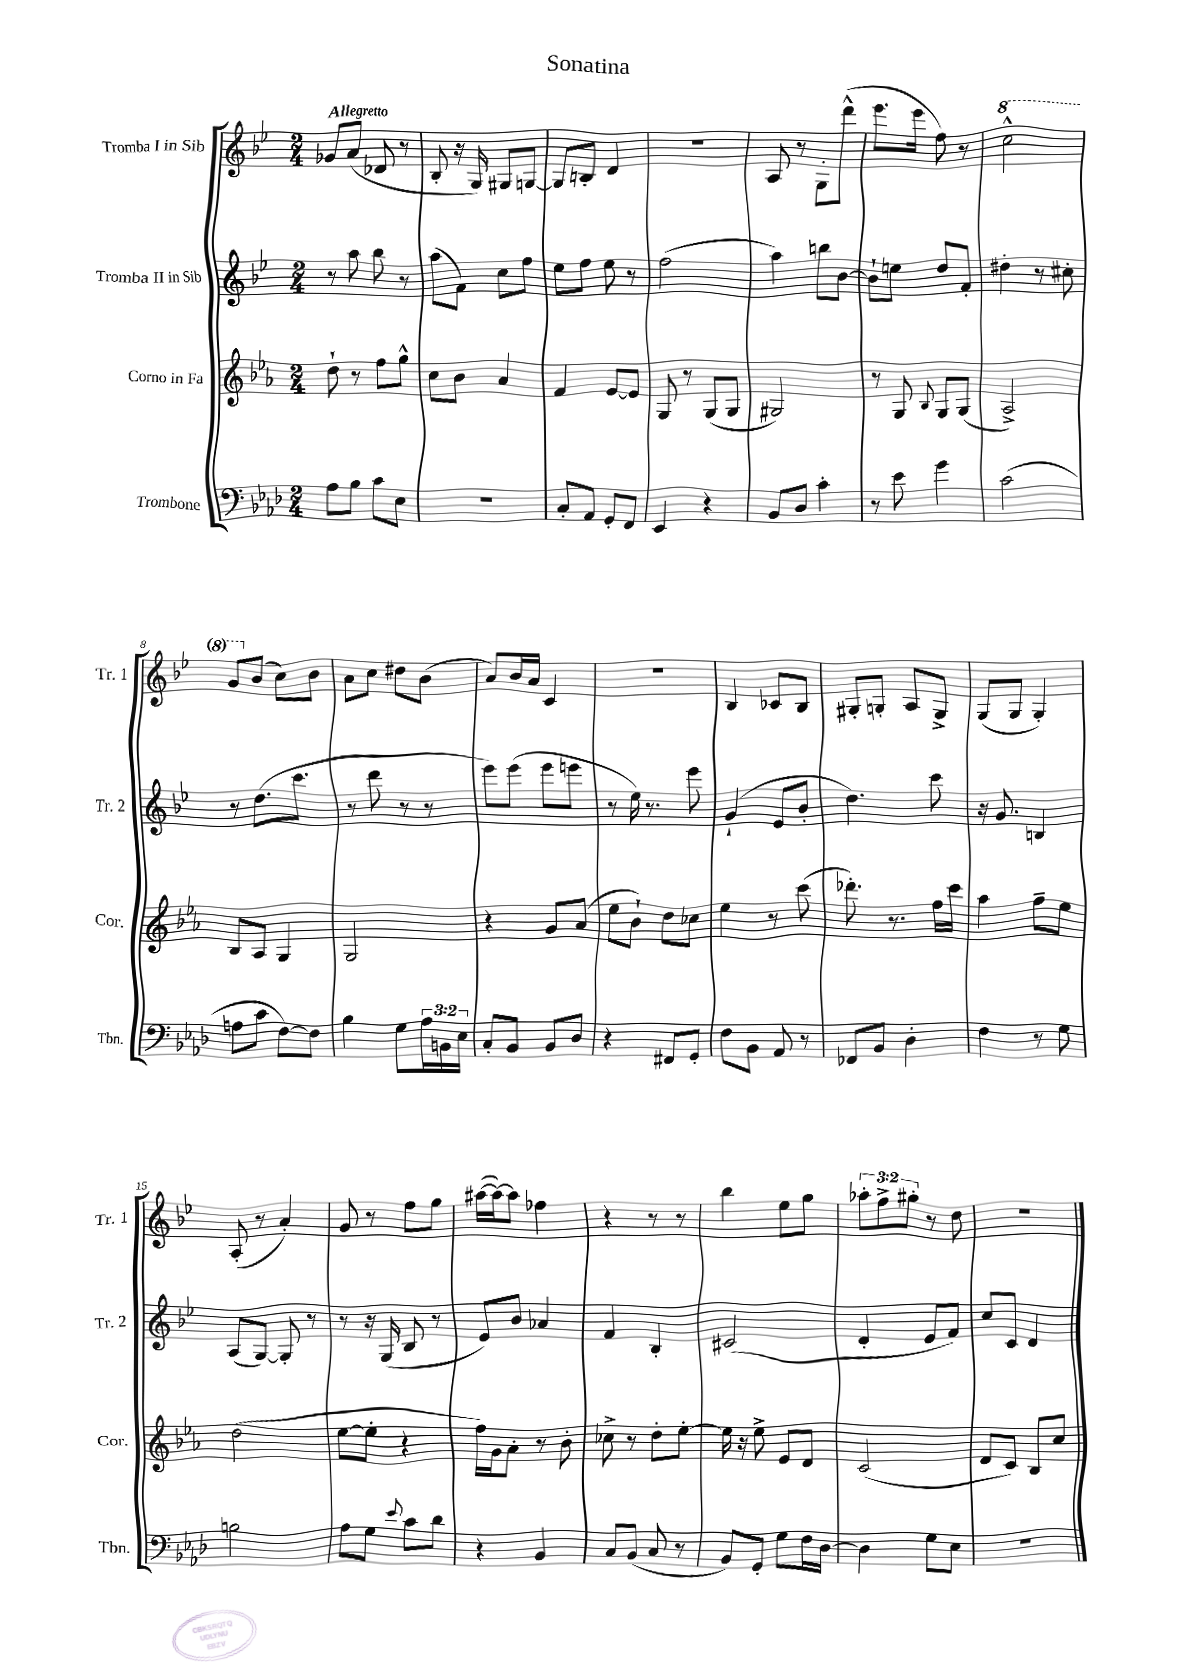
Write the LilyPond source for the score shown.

\header { title = "Sonatina" }
<<
\new StaffGroup <<
\new Staff = "s0" \with { instrumentName = "Tromba I in Sib" shortInstrumentName = "Tr. 1" } {
    \clef treble \key bes \major \numericTimeSignature \time 2/4 \override Staff.TupletNumber.text = #tuplet-number::calc-fraction-text \tempo "Allegretto"
    ges'8 a'8( des'8 r8 |
    bes8-. r16 g16) gis8 g8~ |
    g8 b8-. d'4 |
    r2 |
    a8 r8 g8-. d'''8-^( |
    ees'''8. ees'''16 f''8) r8 |
    \ottava #1 c'''2-^ |
    g''8 \ottava #0 bes'8( c''8) bes'8 |
    a'8 c''8 dis''8 bes'8( |
    a'8) bes'16 a'16 c'4 |
    r2 |
    bes4 ces'8 bes8 |
    gis8-. g8-. a8 g8-> |
    g8( g8 g4-.) |
    a8-.( r8 a'4-.) |
    g'8 r8 f''8 g''8 |
    ais''16~( ais''16~) ais''8 fes''4 |
    r4 r8 r8 |
    bes''4 ees''8 g''8 |
    \tuplet 3/2 { aes''8-. f''8-> gis''8-. } r8 d''8 |
    r2 \bar "|." |
}
\new Staff = "s1" \with { instrumentName = "Tromba II in Sib" shortInstrumentName = "Tr. 2" } {
    \clef treble \key bes \major \numericTimeSignature \time 2/4
    r8 a''8 bes''8 r8 |
    a''8( f'8) c''8 f''8 |
    ees''8 f''8 ees''8 r8 |
    f''2( |
    a''4) b''8 bes'8~ |
    bes'8-! e''8 d''8 f'8-. |
    dis''4-. r8 cis''8-. |
    r8 d''8.( c'''8. |
    r8 d'''8 r8 r8 |
    ees'''8) ees'''8( ees'''8 e'''8 |
    r8 ees''16) r8. ees'''8 |
    g'4-!( ees'8 bes'8-. |
    d''4.) c'''8 |
    r16 g'8. b4 |
    a8( g8~) g8-. r8 |
    r8 r16 g16( bes8 r8 |
    ees'8) bes'8 aes'4 |
    f'4 bes4-. |
    cis'2( |
    d'4-. ees'8 f'8) |
    c''8 c'8 d'4 \bar "|." |
}
\new Staff = "s2" \with { instrumentName = "Corno in Fa" shortInstrumentName = "Cor." } {
    \clef treble \key ees \major \numericTimeSignature \time 2/4
    d''8-! r8 f''8 g''8-^ |
    c''8 bes'8 aes'4 |
    f'4 ees'8~ ees'8 |
    g8 r8 g8( g8 |
    gis2) |
    r8 g8 \appoggiatura { bes8 } g8 g8( |
    aes2->) |
    bes8 aes8 g4 |
    g2 |
    r4 g'8 aes'8( |
    ees''8 bes'8-!) d''8 ces''8 |
    ees''4 r8 c'''8( |
    des'''8.-.) r8. f''16 c'''16 |
    aes''4 f''8-- ees''8 |
    d''2( |
    ees''8~ ees''8-. r4 |
    f''16) g'16 aes'8-. r8 bes'8-. |
    ces''8-> r8 d''8-. ees''8~-. |
    ees''16 r16 ees''8-> ees'8 d'8 |
    c'2( |
    d'8 c'8) bes8 c''8 \bar "|." |
}
\new Staff = "s3" \with { instrumentName = "Trombone" shortInstrumentName = "Tbn." } {
    \clef bass \key aes \major \numericTimeSignature \time 2/4 \override Staff.TupletNumber.text = #tuplet-number::calc-fraction-text
    aes8 bes8 c'8 ees8 |
    r2 |
    c8-. aes,8 g,8-. f,8 |
    ees,4 r4 |
    bes,8 des8 c'4-. |
    r8 ees'8 g'4 |
    c'2( |
    a8 c'8 f8~) f8 |
    bes4 g8 \tuplet 3/2 { aes16 b,16 ees16 } |
    c8-. bes,8 bes,8 des8 |
    r4 fis,8 g,8-. |
    f8 bes,8 aes,8 r8 |
    fes,8 bes,8 des4-. |
    f4 r8 g8 |
    b2 |
    aes8 g8 \appoggiatura { ees'8 } c'8 des'8 |
    r4 bes,4 |
    c8 bes,8( c8 r8 |
    bes,8) g,8-. g8 f16 des16~ |
    des4 g8 ees8 |
    r2 \bar "|." |
}
>>
>>
